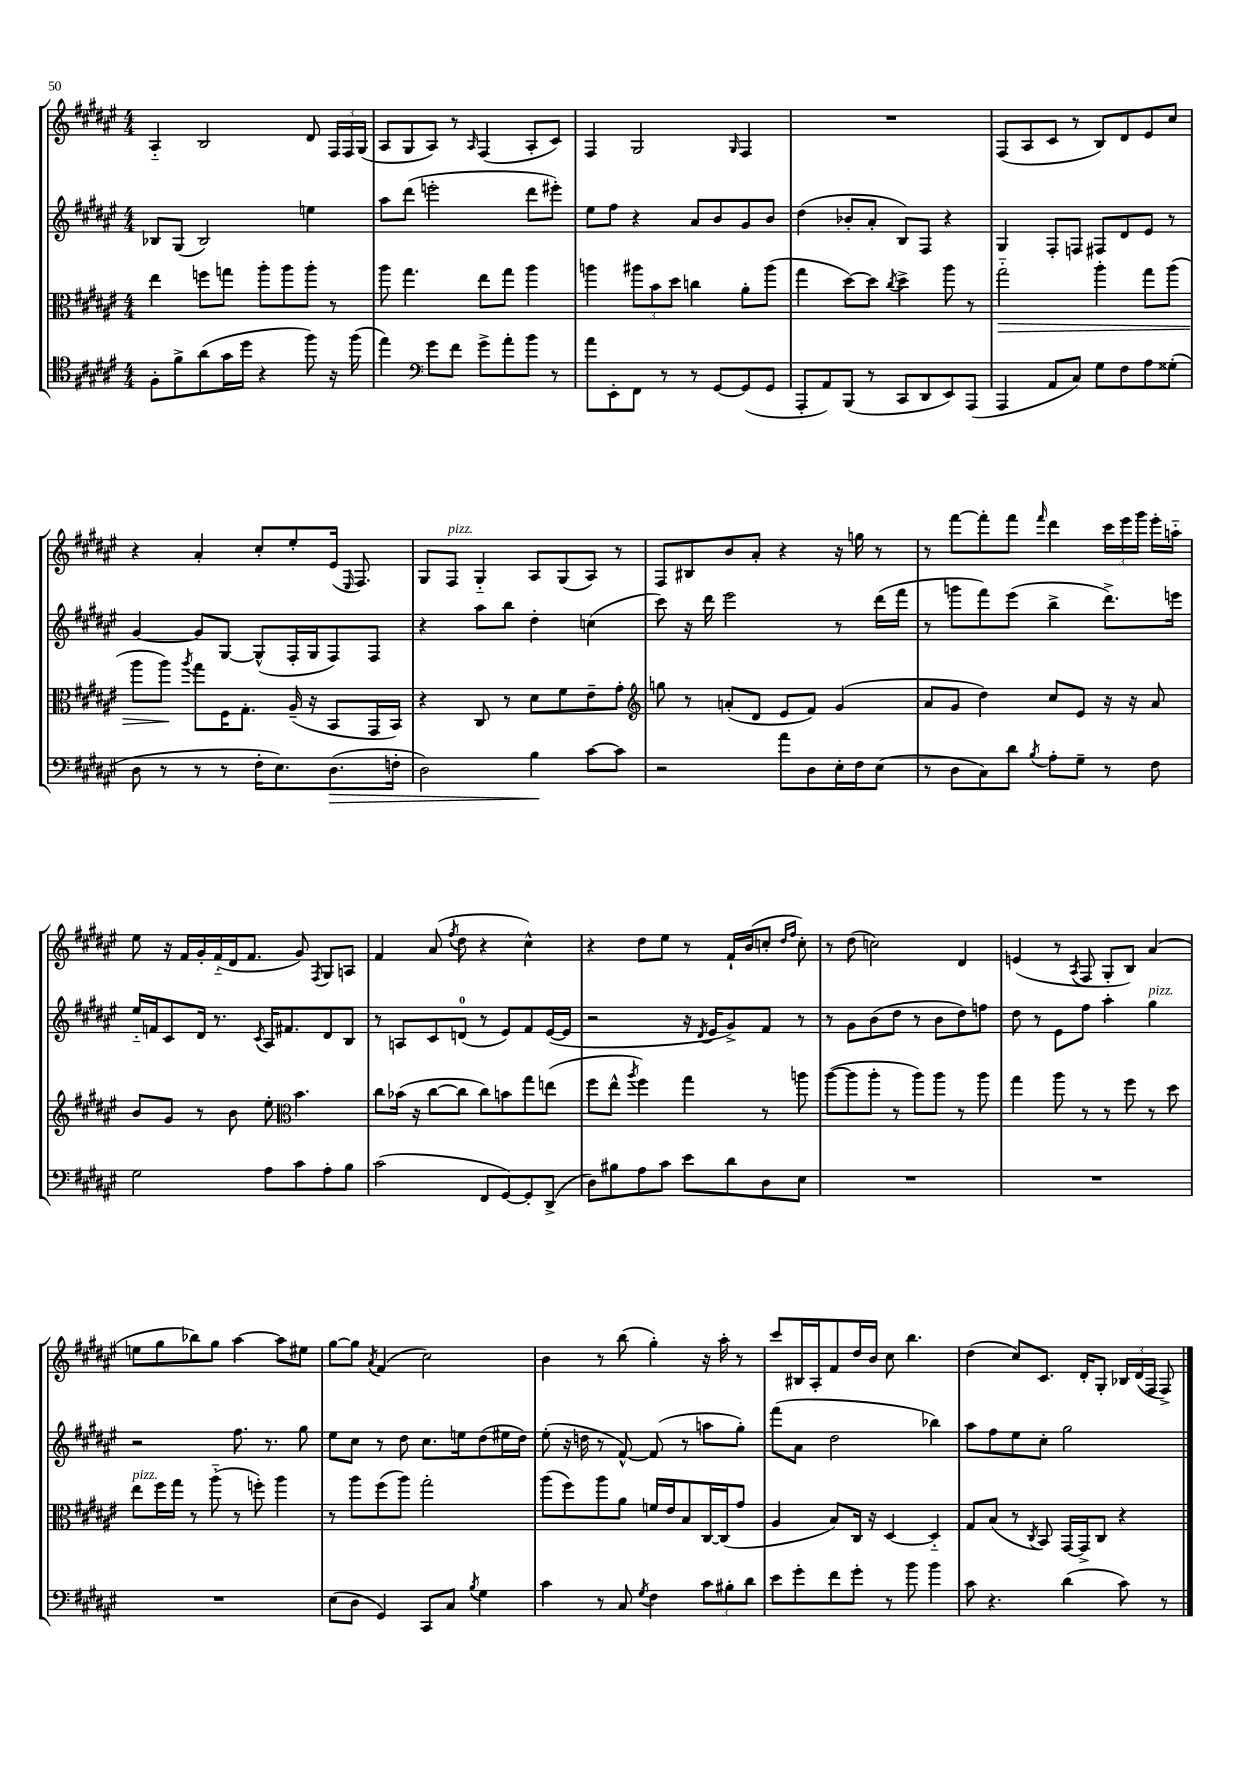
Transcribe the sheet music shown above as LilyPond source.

<<
\new StaffGroup <<
\new Staff = "s0" {
    \clef treble \key fis \major \numericTimeSignature \time 4/4
    \autoBeamOff ais4-_ b2 dis'8 \tuplet 3/2 { fis16[ fis16 gis16]( } |
    ais8[ gis8 ais8]) r8 \grace { ais16 } fis4( ais8[-. cis'8]) |
    fis4 gis2 \grace { gis16 } fis4 |
    R1 |
    fis8[( ais8 cis'8] r8 b8[) dis'8 eis'8 cis''8] |
    r4 ais'4-. cis''8[-. eis''8-. eis'16]( \grace { eis16 } fis8.) |
    gis8[ fis8]^\markup { \italic "pizz." } gis4-_ ais8[ gis8( ais8]) r8 |
    fis8[ bis8 b'8 ais'8]-. r4 r16 g''16 r8 |
    r8 fis'''8[~ fis'''8-. fis'''8] \grace { fis'''16 } dis'''4 \tuplet 3/2 { cis'''16[ eis'''16 gis'''16] } eis'''16[-. a''16]-_ |
    eis''8 r16 fis'16[ gis'16-. fis'16-_( dis'16 fis'8.] gis'8) \acciaccatura { fis8 } gis8[ a8] |
    fis'4 ais'8( \acciaccatura { fis''8 } dis''8 r4 cis''4-^) |
    r4 dis''8[ eis''8] r8 fis'16[-! b'16( c''8]-. \grace { dis''16[ fis''16] } c''8-.) |
    r8 dis''8( c''2) dis'4 |
    e'4( r8 \acciaccatura { ais8 } fis8 gis8[-. b8]) ais'4( |
    e''8[ gis''8 bes''8) gis''8] ais''4~ ais''8[ eis''8] |
    gis''8[~ gis''8] \acciaccatura { ais'8 } fis'4( cis''2) |
    b'4 r8 b''8( gis''4-.) r16 ais''16-. r8 |
    cis'''8[ bis16 ais16-. fis'8 dis''16 b'16] cis''8 b''4. |
    dis''4( cis''8[) cis'8.] dis'16[-. gis8]-. \tuplet 3/2 { bes16[ dis'16( fis16] } fis8->) \bar "|." |
}
\new Staff = "s1" {
    \clef treble \key fis \major \numericTimeSignature \time 4/4
    \autoBeamOff bes8[ gis8]( bes2) e''4 |
    ais''8[ dis'''8]( e'''2-. dis'''8[ eis'''8]-.) |
    eis''8[ fis''8] r4 ais'8[ b'8 gis'8 b'8] |
    dis''4( bes'8[-. ais'8]-. b8[) fis8] r4 |
    gis4 fis8[-. f8] fis8[ dis'8 eis'8] r8 |
    gis'4~ gis'8[ gis8]~ gis8[-^( fis16-. gis16 fis8) fis8] |
    r4 ais''8[ b''8] dis''4-. c''4( |
    cis'''8) r16 dis'''16 eis'''2 r8 dis'''16[( fis'''16] |
    r8 g'''8[ fis'''8) eis'''8]( b''4-> dis'''8.[->) e'''16] |
    eis''16[-_ f'16 cis'8 dis'16] r8. \acciaccatura { cis'8 } ais16[ fis'8. dis'8 b8] |
    r8 a8[ cis'8 d'8]-0( r8 eis'8[) fis'8 eis'16~( eis'16] |
    r2 r16 \acciaccatura { dis'8 } eis'16[ gis'8->) fis'8] r8 |
    r8 gis'8[ b'8( dis''8] r8 b'8[ dis''8) f''8] |
    dis''8 r8 eis'8[ fis''8] ais''4-. gis''4^\markup { \italic "pizz." } |
    r2 fis''8. r8. gis''8 |
    eis''8[ cis''8] r8 dis''8 cis''8.[ e''16 dis''8( eis''16 dis''16]) |
    eis''8-.( r16 d''16 r8 fis'8~-^) fis'8( r8 a''8[ gis''8]-.) |
    fis'''8[( ais'8] dis''2 bes''4) |
    ais''8[ fis''8 eis''8 cis''8]-. gis''2 \bar "|." |
}
\new Staff = "s2" {
    \clef alto \key fis \major \numericTimeSignature \time 4/4
    \autoBeamOff eis''4 f''8[ g''8] ais''8[-. ais''8 ais''8]-. r8 |
    ais''8 gis''4. eis''8[ gis''8] ais''4 |
    a''4 \tuplet 3/2 { ais''8[ b'8 dis''8] } c''4 ais'8[-. ais''8]( |
    gis''4 dis''8[~) dis''8] \acciaccatura { cis''8 } dis''4-> ais''8 r8 |
    gis''2-_\> ais''4-. gis''8[ ais''8]( |
    ais''8[ ais''8]\!) \acciaccatura { ais''8 } gis''8[ fis16 gis8.]-. ais16--( r16 b,8[ gis,16 b,16]) |
    r4 cis8 r8 dis'8[ fis'8 eis'8-- gis'8]-. |
    \clef treble g''8 r8 a'8[-.( dis'8] eis'8[ fis'8]) gis'4( |
    ais'8[ gis'8] dis''4) cis''8[ eis'8] r16 r16 ais'8 |
    b'8[ gis'8] r8 b'8 eis''8-. \clef alto b'4. |
    cis''8[ bes'16]( r16 cis''8[~ cis''8] cis''8[) b'8 gis''8 e''8]( |
    fis''8[ eis''8]-^ \acciaccatura { ais''8 } fis''4) gis''4 r8 a''8 |
    ais''8[~( ais''8 ais''8]-. r8 ais''8[) ais''8] r8 ais''8 |
    gis''4 ais''8 r8 r8 fis''8 r8 dis''8 |
    eis''8[^\markup { \italic "pizz." } fis''16 gis''16] r8 ais''8-_( r8 f''8-.) ais''4 |
    r8 ais''8[ fis''8( ais''8]) gis''2-. |
    ais''8[( fis''8) ais''8 ais'8] f'16[ eis'16 b8 cis16~ cis16( gis'8] |
    ais4 b8[) cis16] r16 dis4~ dis4-_ |
    gis8[ b8]( r8 \acciaccatura { cis8 } b,8) gis,16[~ gis,16-> cis8] r4 \bar "|." |
}
\new Staff = "s3" {
    \clef tenor \key fis \major \numericTimeSignature \time 4/4
    \autoBeamOff fis8[-. fis'8-> ais'8( gis'16 dis''16] r4 fis''8) r16 fis''16( |
    eis''4) \clef bass gis'8[ fis'8] gis'8[-> ais'8-. b'8] r8 |
    ais'8[ eis,8-. fis,8] r8 r8 gis,8[~ gis,8( gis,8] |
    ais,,8[-. ais,8) b,,8]( r8 cis,8[ dis,8 eis,8) ais,,8]( |
    ais,,4 ais,8[ cis8]) gis8[ fis8 ais8 gisis8]-.( |
    dis8 r8 r8 r8 fis16[-. eis8.) dis8.\>( f16]-. |
    dis2) b4\! cis'8[~ cis'8] |
    r2 ais'8[ dis8 eis16-. fis16 eis8]( |
    r8 dis8[ cis8) dis'8] \acciaccatura { b8 } ais8[-. gis8]-- r8 fis8 |
    gis2 ais8[ cis'8 ais8-. b8] |
    cis'2( fis,8[ gis,8~) gis,8-. dis,8]->( |
    dis8[) bis8 ais8 cis'8] eis'8[ dis'8 dis8 eis8] |
    R1 |
    R1 |
    R1 |
    eis8[( dis8] gis,4) cis,8[ cis8] \acciaccatura { b8 } gis4 |
    cis'4 r8 cis8 \acciaccatura { gis8 } fis4 \tuplet 3/2 { cis'8[ bis8-. dis'8] } |
    eis'8[ gis'8-. fis'8 gis'8]-. r8 b'8 b'4 |
    cis'8 r4. dis'4( cis'8) r8 \bar "|." |
}
>>
>>
\layout { \context { \Score \remove "Bar_number_engraver" } }
